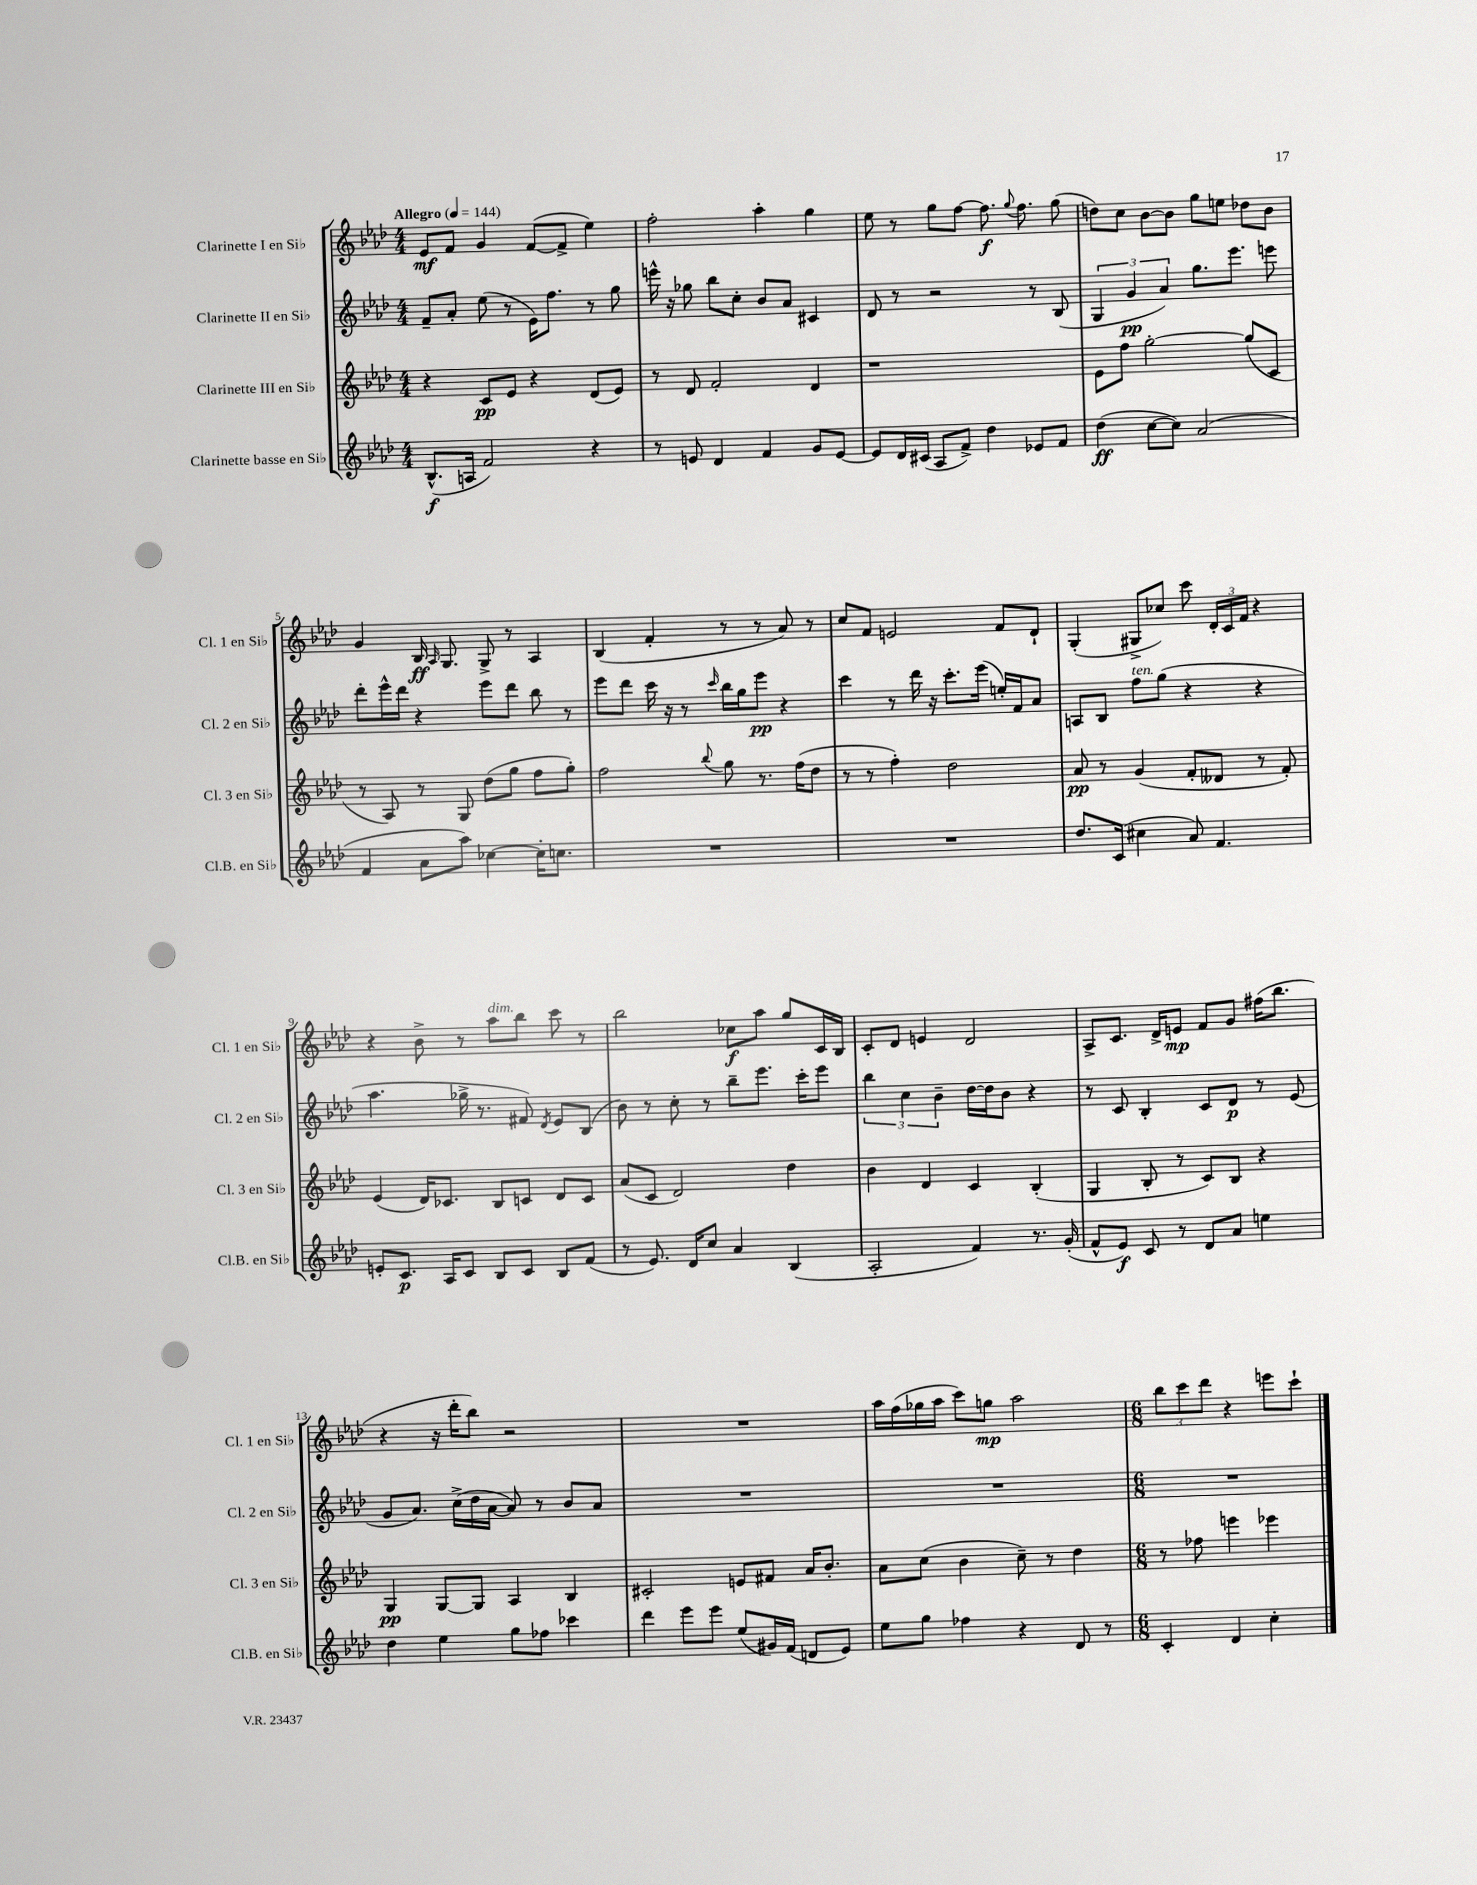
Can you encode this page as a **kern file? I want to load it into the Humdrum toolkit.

**kern	**dynam	**kern	**dynam	**kern	**dynam	**kern	**dynam
*part4	*part4	*part3	*part3	*part2	*part2	*part1	*part1
*staff4	*staff4	*staff3	*staff3	*staff2	*staff2	*staff1	*staff1
*I"Clarinette basse en Si♭	*	*I"Clarinette III en Si♭	*	*I"Clarinette II en Si♭	*	*I"Clarinette I en Si♭	*
*I'Cl.B. en Si♭	*	*I'Cl. 3 en Si♭	*	*I'Cl. 2 en Si♭	*	*I'Cl. 1 en Si♭	*
*clefG2	*	*clefG2	*	*clefG2	*	*clefG2	*
*k[b-e-a-d-]	*	*k[b-e-a-d-]	*	*k[b-e-a-d-]	*	*k[b-e-a-d-]	*
*M4/4	*	*M4/4	*	*M4/4	*	*M4/4	*
*MM144	*	*MM144	*	*MM144	*	*MM144	*
=1	=1	=1	=1	=1	=1	=1	=1
!	!	!	!	!	!	!LO:TX:a:B:t=Allegro	!
(8.B-^^/L	f	4r	.	8f~/L	.	8e-/L	mf
.	.	.	.	8a-'/J	.	8f/J	.
16An/Jk	.	.	.	.	.	.	.
2f/)	.	8c/L	pp	(8ee-\	.	4g/	.
.	.	8e-/J	.	8r	.	.	.
.	.	4r	.	16e-\KL)	.	([8f/L	.
.	.	.	.	8.ff\J	.	.	.
.	.	.	.	.	.	8f^/J]	.
4r	.	(8d-/L	.	8r	.	4ee-\)	.
.	.	8e-/J)	.	8gg\	.	.	.
=2	=2	=2	=2	=2	=2	=2	=2
8r	.	8r	.	16eeen^^\	.	2ff'\	.
.	.	.	.	16r	.	.	.
8en/	.	8d-/	.	8gg-X\	.	.	.
4d-/	.	2f'/	.	8bb-\L	.	.	.
.	.	.	.	8cc'\J	.	.	.
4f/	.	.	.	8b-/L	.	4aa-'\	.
.	.	.	.	8a-/J	.	.	.
8g/L	.	4d-/	.	4c#X/	.	4gg\	.
[8e/J	.	.	.	.	.	.	.
=3	=3	=3	=3	=3	=3	=3	=3
8e/L]	.	1r	.	8d-/	.	8ee-\	.
16d-/L	.	.	.	8r	.	8r	.
(16c#X/JJ	.	.	.	.	.	.	.
8A-/L	.	.	.	2r	.	8gg\L	.
8f^/J)	.	.	.	.	.	[8ff\J	.
4dd-\	.	.	.	.	.	8.ff\]	f
.	.	.	.	.	.	8qqgg/	.
.	.	.	.	.	.	8.ff\	.
8e-X/L	.	.	.	8r	.	.	.
8f/J	.	.	.	(8B-/	.	(8gg\	.
=4	=4	=4	=4	=4	=4	=4	=4
(4dd-\	ff	8e-\L	.	6G/	.	8ddn\L)	.
.	.	8ff\J	.	.	.	8cc\J	.
.	.	.	.	6g/	pp	.	.
[8cc\L	.	[2gg'\	.	.	.	[8b-\L	.
.	.	.	.	6a-/)	.	.	.
8cc\J])	.	.	.	.	.	8b-\J]	.
(2a-/	.	.	.	8.gg\L	.	8gg\L	.
.	.	.	.	.	.	8een\J	.
.	.	.	.	8.eee-\J	.	.	.
.	.	(8gg/L]	.	.	.	8dd-X\L	.
.	.	8c/J	.	8eeen\	.	8b-\J	.
!!LO:LB:g=z
=5	=5	=5	=5	=5	=5	=5	=5
4f/	.	8r	.	8ddd-'\L	.	4g/	.
.	.	8A-/)	.	16eee-^^\L	.	.	.
.	.	.	.	16ddd-\JJ	.	.	.
8a-\L	.	8r	.	4r	.	16B-/	ff
.	.	.	.	.	.	16qqA-/	.
.	.	.	.	.	.	8.G/	.
8aa-\J)	.	8G/	.	.	.	.	.
[4cc-X\	.	(8dd-\L	.	8eee-\L	.	8G^/	.
.	.	8gg\J	.	8ddd-\J	.	8r	.
16cc-'\KL]	.	8ff\L	.	8bb-\	.	4A-/	.
8.ccn\J	.	.	.	.	.	.	.
.	.	8gg'\J)	.	8r	.	.	.
=6	=6	=6	=6	=6	=6	=6	=6
1r	.	2ff\	.	8eee-\L	.	(4B-/	.
.	.	.	.	8ddd-\J	.	.	.
.	.	.	.	16ccc\	.	4f'/	.
.	.	.	.	16r	.	.	.
.	.	.	.	8r	.	.	.
.	.	8qqbb-/	.	16qqccc/	.	.	.
.	.	8gg\	.	16bb-\LL	.	8r	.
.	.	.	.	16gg\J	.	.	.
.	.	8.r	.	8eee-\J	pp	8r	.
.	.	.	.	4r	.	8a-/)	.
.	.	(16ff\KL	.	.	.	.	.
.	.	8dd-\J	.	.	.	8r	.
=7	=7	=7	=7	=7	=7	=7	=7
1r	.	8r	.	4ccc\	.	8cc/L	.
.	.	8r	.	.	.	8f/J	.
.	.	4ff'\)	.	8r	.	2en/	.
.	.	.	.	16ddd-\	.	.	.
.	.	.	.	16r	.	.	.
.	.	2dd-\	.	8.ccc'\L	.	.	.
.	.	.	.	(16eee-\Jk	.	.	.
.	.	.	.	16een'/LL)	.	8f/L	.
.	.	.	.	16f/J	.	.	.
.	.	.	.	8a-/J	.	8d-`/J	.
=8	=8	=8	=8	=8	=8	=8	=8
8.dd-/L	.	8a-/	pp	8An/L	.	(4G'/	.
.	.	8r	.	8B-/J	.	.	.
(16c/Jk	.	.	.	.	.	.	.
!	!	!	!	!LO:TX:a:i:t=ten.	!	!	!
4cc#X\	.	(4g/	.	8ff\L	.	8G#X^/L	.
.	.	.	.	(8gg\J	.	8cc-X/J)	.
8a-/)	.	8f'/L	.	4r	.	8ccc\	.
4.f/	.	8d--X/J	.	.	.	24d-'/LL	.
.	.	.	.	.	.	24c/	.
.	.	.	.	.	.	24f/JJ	.
.	.	8r	.	4r	.	4r	.
.	.	8f'/)	.	.	.	.	.
!!LO:LB:g=z
=9	=9	=9	=9	=9	=9	=9	=9
8en'/L	.	(4e-/	.	4.aa-\	.	4r	.
8.c/J	p	.	.	.	.	.	.
.	.	16d-/KL)	.	.	.	8b-^\	.
16A-/KL	.	8.c-X/J	.	.	.	.	.
8c/J	.	.	.	16gg-X^\	.	8r	.
.	.	.	.	8.r	.	.	.
!	!	!	!	!	!	!LO:TX:a:i:t=dim.	!
8B-/L	.	8B-/L	.	.	.	8aa-\L	.
8c/J	.	8cn/J	.	8f#X/)	.	8bb-\J	.
.	.	.	.	8qd-/	.	.	.
8B-/L	.	8d-/L	.	8e-/L	.	8ccc\	.
(8f/J	.	8c/J	.	(8B-/J	.	8r	.
=10	=10	=10	=10	=10	=10	=10	=10
8r	.	(8a-/L	.	8b-\)	.	2bb-\	.
8.e-/)	.	8c/J	.	8r	.	.	.
.	.	2d-/)	.	8cc'\	.	.	.
16d-/KL	.	.	.	.	.	.	.
8cc/J	.	.	.	8r	.	.	.
4a-/	.	.	.	8bb-~\L	.	8cc-X\L	f
.	.	.	.	8.eee-\J	.	8aa-\J	.
(4B-/	.	4dd-\	.	.	.	8gg/L	.
.	.	.	.	16ccc'\KL	.	.	.
.	.	.	.	8eee-\J	.	16c/L	.
.	.	.	.	.	.	16B-/JJ	.
=11	=11	=11	=11	=11	=11	=11	=11
2A-'/	.	4b-\	.	6bb-\	.	8c'/L	.
.	.	.	.	.	.	8d-/J	.
.	.	.	.	6cc\	.	.	.
.	.	4d-/	.	.	.	4en/	.
.	.	.	.	6b-~\	.	.	.
4f/)	.	4c/	.	[16dd-\LL	.	2d-/	.
.	.	.	.	16dd-\J]	.	.	.
.	.	.	.	8b-\J	.	.	.
8.r	.	(4B-'/	.	4r	.	.	.
(16g'/	.	.	.	.	.	.	.
=12	=12	=12	=12	=12	=12	=12	=12
8f^^/L	.	4G/	.	8r	.	8A-^/L	.
8e-/J)	f	.	.	8c/	.	8.c/J	.
8c/	.	8B-'/	.	4B-'/	.	.	.
.	.	.	.	.	.	16d-^/KL	.
8r	.	8r	.	.	.	8en/J	mp
8d-/L	.	8c/L)	.	8c/L	.	8f/L	.
8a-/J	.	8B-/J	.	8d-/J	p	8g/J	.
4een\	.	4r	.	8r	.	(16ff#X\KL	.
.	.	.	.	.	.	8.bb-\J	.
.	.	.	.	(8e-/	.	.	.
!!LO:LB:g=z
=13	=13	=13	=13	=13	=13	=13	=13
4dd-\	.	4G/	pp	8g/L	.	4r	.
.	.	.	.	8.a-/J)	.	.	.
4ee-\	.	[8G/L	.	.	.	16r	.
.	.	.	.	(16cc^\LL	.	16ddd-'\KL	.
.	.	8G/J]	.	16dd-\	.	8bb-\J)	.
.	.	.	.	[16a-\JJ	.	.	.
8gg\L	.	4A-/	.	8a-/])	.	2r	.
8ff-X\J	.	.	.	8r	.	.	.
4ccc-X\	.	4B-/	.	8b-/L	.	.	.
.	.	.	.	8a-/J	.	.	.
=14	=14	=14	=14	=14	=14	=14	=14
4ddd-\	.	2c#X'/	.	1r	.	1r	.
8eee-\L	.	.	.	.	.	.	.
8eee-\J	.	.	.	.	.	.	.
(8ee-/L	.	8en/L	.	.	.	.	.
16g#X/L)	.	8f#X/J	.	.	.	.	.
(16f/JJ	.	.	.	.	.	.	.
8dn/L	.	16a-/KL	.	.	.	.	.
.	.	8.b-'/J	.	.	.	.	.
8e-/J)	.	.	.	.	.	.	.
=15	=15	=15	=15	=15	=15	=15	=15
8ee-\L	.	8a-\L	.	1r	.	16aa-\LL	.
.	.	.	.	.	.	(16ff\	.
8gg\J	.	(8cc\J	.	.	.	16gg-X\	.
.	.	.	.	.	.	16aa-\JJ	.
4ff-X\	.	4b-\	.	.	.	8ccc\L)	.
.	.	.	.	.	.	8ggn\J	mp
4r	.	8cc~\)	.	.	.	2aa-\	.
.	.	8r	.	.	.	.	.
8d-/	.	4dd-\	.	.	.	.	.
8r	.	.	.	.	.	.	.
=16	=16	=16	=16	=16	=16	=16	=16
*M6/8	*	*M6/8	*	*M6/8	*	*M6/8	*
4c'/	.	8r	.	2.r	.	12bb-\L	.
.	.	.	.	.	.	12ccc\	.
.	.	8ff-X\	.	.	.	.	.
.	.	.	.	.	.	12ddd-\J	.
4d-/	.	4eeen\	.	.	.	4r	.
4cc'\	.	4eee-X\	.	.	.	8eeen\L	.
.	.	.	.	.	.	8ccc`\J	.
==	==	==	==	==	==	==	==
*-	*-	*-	*-	*-	*-	*-	*-
